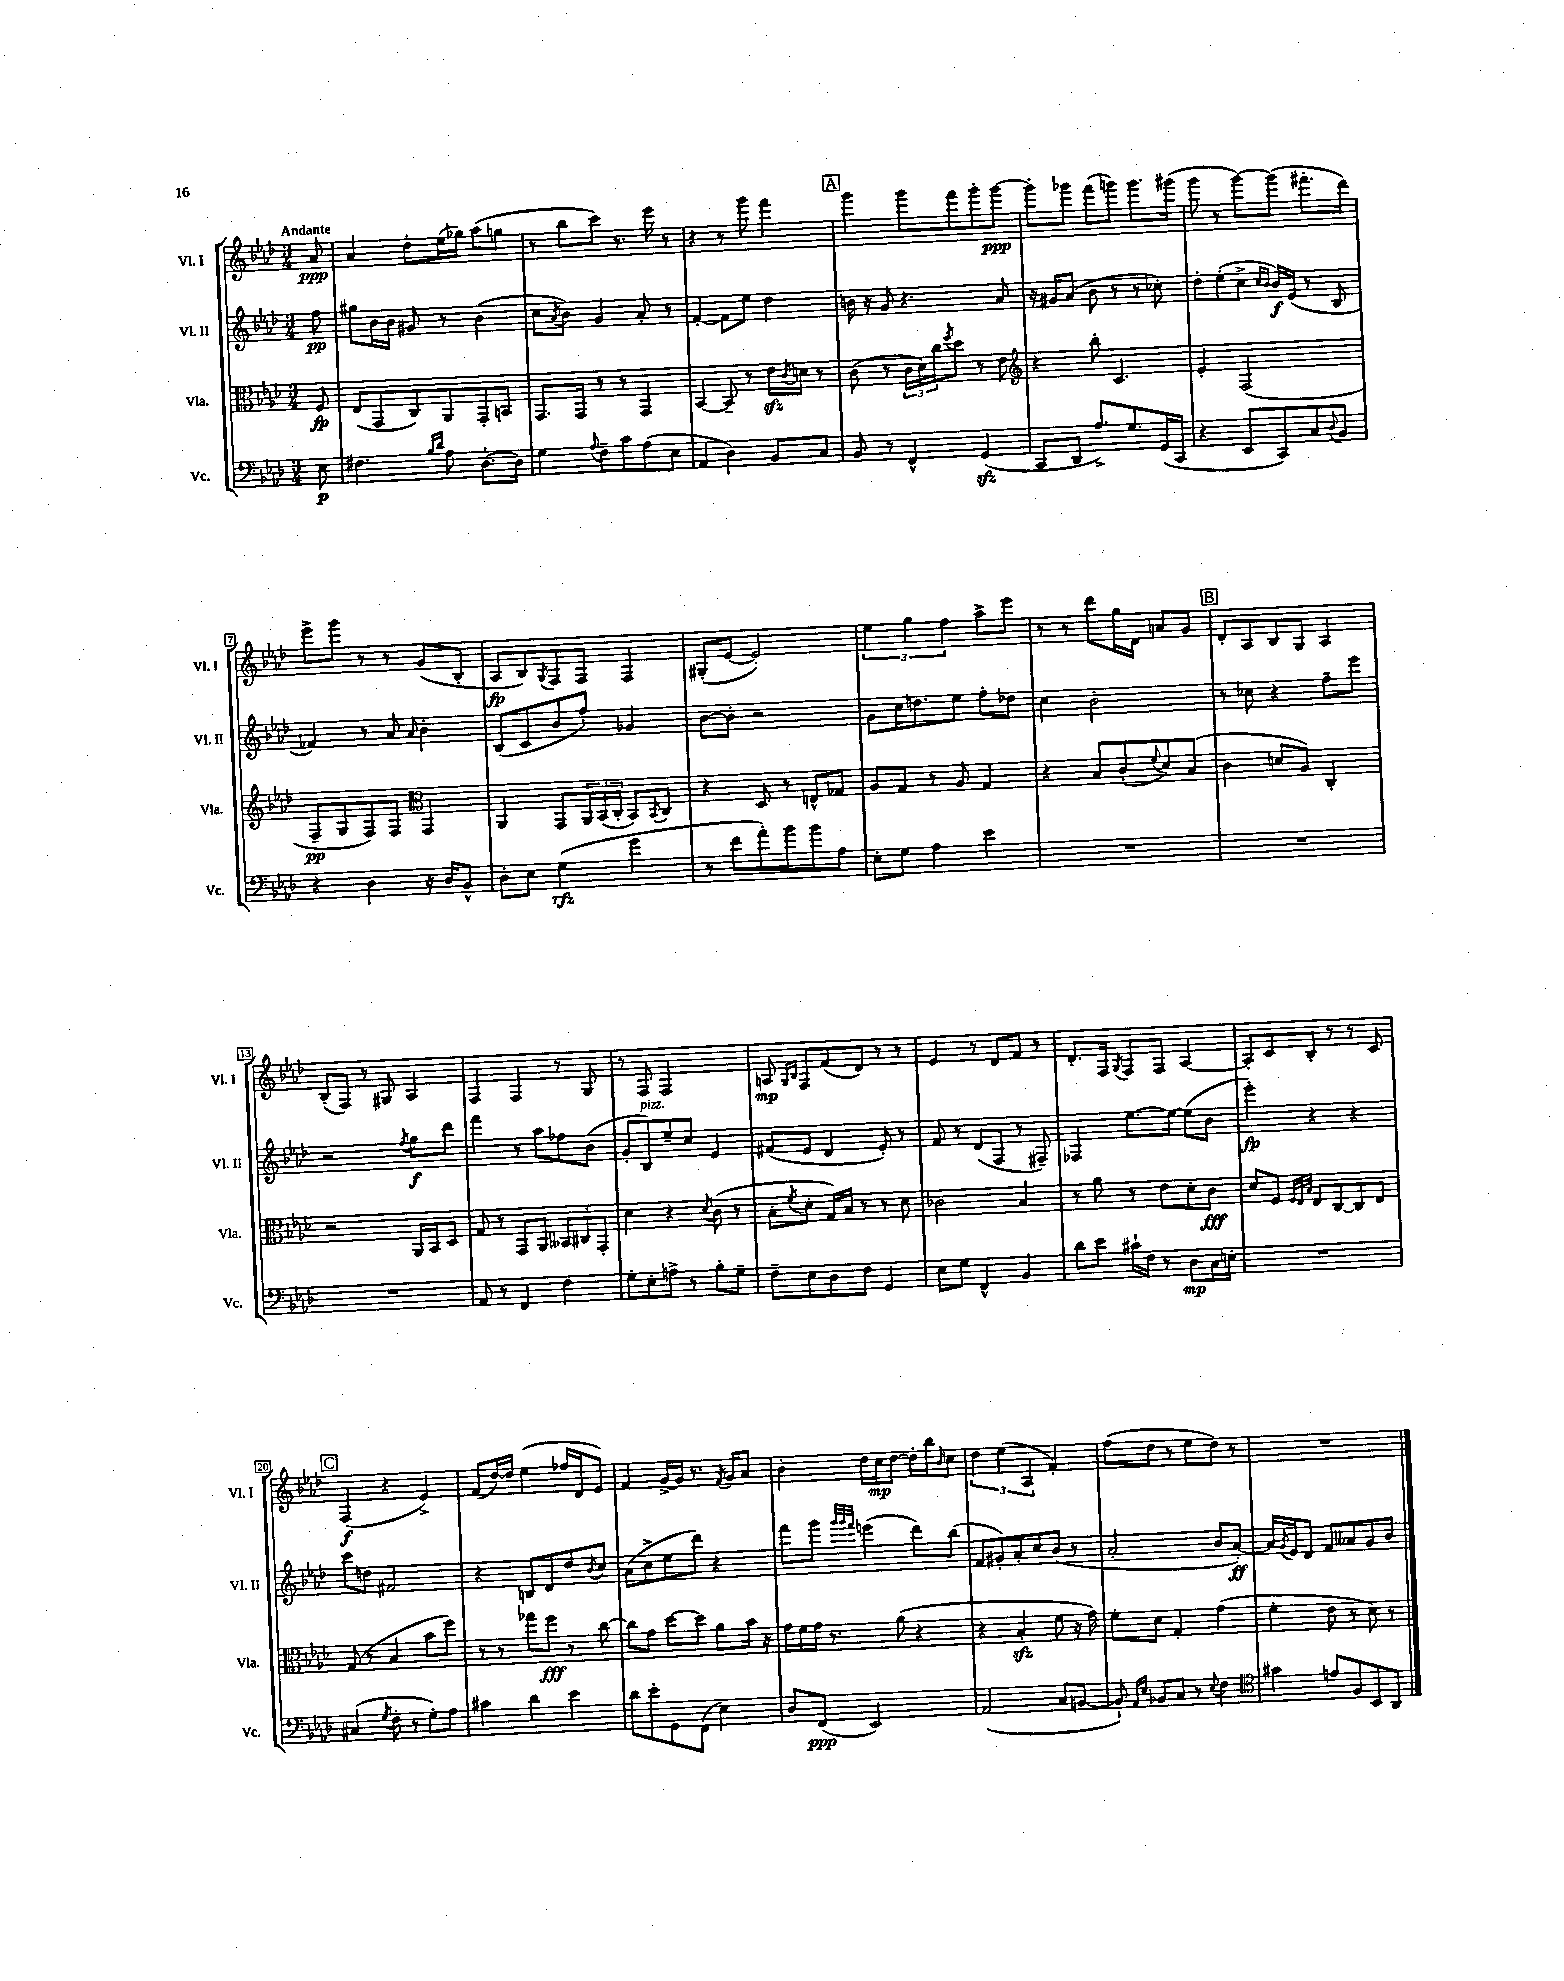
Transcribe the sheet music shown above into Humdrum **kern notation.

**kern	**dynam	**kern	**dynam	**kern	**dynam	**kern	**dynam
*part4	*part4	*part3	*part3	*part2	*part2	*part1	*part1
*staff4	*staff4	*staff3	*staff3	*staff2	*staff2	*staff1	*staff1
*I"Vc.	*	*I"Vla.	*	*I"Vl. II	*	*I"Vl. I	*
*I'Vc.	*	*I'Vla.	*	*I'Vl. II	*	*I'Vl. I	*
*clefF4	*	*clefC3	*	*clefG2	*	*clefG2	*
*k[b-e-a-d-]	*	*k[b-e-a-d-]	*	*k[b-e-a-d-]	*	*k[b-e-a-d-]	*
*M3/4	*	*M3/4	*	*M3/4	*	*M3/4	*
=	=	=	=	=	=	=	=
!	!	!	!	!	!	!LO:TX:a:B:t=Andante	!
8E-\	p	8F/	fp	8ff\	pp	8a-/	ppp
=1	=1	=1	=1	=1	=1	=1	=1
4.F#X\	.	(8E-/L	.	8gg#X\L	.	4a-/	.
.	.	8GG/	.	16b-\L	.	.	.
.	.	.	.	16b-\JJ	.	.	.
.	.	8C/)	.	8g#X/	.	8dd-'\L	.
16qqB-/LL	.	.	.	.	.	.	.
16qqd-/JJ	.	.	.	.	.	.	.
8A-\	.	8AA-/	.	8r	.	(16ee-\L	.
.	.	.	.	.	.	16gg-X\JJ)	.
[8.D-'\L	.	8GG'/	.	(4b-\	.	(8aa-\L	.
.	.	8BBn/J	.	.	.	8ggn\J	.
16D-\Jk]	.	.	.	.	.	.	.
=2	=2	=2	=2	=2	=2	=2	=2
4G\	.	8.GG/L	.	8cc\L	.	8r	.
.	.	.	.	8qa-/	.	.	.
.	.	.	.	8b-\J)	.	8bb-\L	.
.	.	16GG/Jk	.	.	.	.	.
8qqA-/	.	.	.	.	.	.	.
8F~\L	.	8r	.	4g/	.	8ccc\J)	.
8c\	.	8r	.	.	.	8.r	.
(8A-\	.	4GG/	.	8a-'/	.	.	.
.	.	.	.	.	.	16eee-\	.
8E-\J	.	.	.	8r	.	8r	.
=3	=3	=3	=3	=3	=3	=3	=3
4AA-/	.	[4BB-/	.	[4f'/	.	4r	.
4D-\)	.	8BB-~/]	.	8f\L]	.	8r	.
.	.	8r	.	8ee-\J	.	8ggg\	.
8BB-/L	.	16e-zz\LL	.	4dd-\	.	4fff\	.
.	.	8qc/	.	.	.	.	.
.	.	16dn\JJ	.	.	.	.	.
8C/J	.	8r	.	.	.	.	.
!!LO:REH:place=s1:t=A
=4	=4	=4	=4	=4	=4	=4	=4
8BB-/	.	(8c\	.	16bn\	.	4ggg\	.
.	.	.	.	16r	.	.	.
8r	.	8r	.	8g/	.	.	.
4FF^^/	.	24c\LL	.	4.r	.	8ggg\L	.
.	.	24d-\)	.	.	.	.	.
.	.	24cc\J	.	.	.	.	.
.	.	8qff/	.	.	.	.	.
.	.	8dd-\J	.	.	.	8fff\	.
(4GGzz/	.	8r	.	.	.	8ggg'\	.
.	.	8e-\	.	8a-/	.	[8ggg\J	ppp
=5	=5	=5	=5	=5	=5	=5	=5
*	*	*clefG2	*	*	*	*	*
8CC/L	.	4r	.	16r	.	8ggg'\L]	.
.	.	.	.	16g#X/KL	.	.	.
8DD-/J	.	.	.	(8a-/J	.	8ggg-X\J	.
8.A-^/L)	.	8bb-'\	.	8b-\	.	(8fff\L	.
.	.	4.c/	.	8r	.	8gggn\J)	.
8.G/	.	.	.	.	.	.	.
.	.	.	.	8r	.	8.ggg\L	.
(16GG/L	.	.	.	8cc-X'\)	.	.	.
16CC/JJ	.	.	.	.	.	(16ggg#X\Jk	.
=6	=6	=6	=6	=6	=6	=6	=6
4r	.	4e-'/	.	8dd-'\L	.	8ggg\	.
.	.	.	.	(8ee-'\	.	8r	.
8EE-/L	.	(2F/	.	8cc^\J	.	[8ggg\L)	.
.	.	.	.	16qqcc/LL	.	.	.
.	.	.	.	16qqb-/JJ	.	.	.
8CC/)	.	.	.	16b-/LL)	f	(8ggg\J]	.
.	.	.	.	(16e-/JJ	.	.	.
8C/	.	.	.	8r	.	8.fff#X'\L	.
8qqD-/	.	.	.	.	.	.	.
8BB-/J	.	.	.	8B-/	.	.	.
.	.	.	.	.	.	16ddd-\Jk)	.
!!LO:LB:g=z
=7	=7	=7	=7	=7	=7	=7	=7
4r	.	8F~/L	pp	4f-X/)	.	8eee-^\L	.
.	.	8G/	.	.	.	8ggg\J	.
4D-\	.	8F/)	.	8r	.	8r	.
.	.	8F/J	.	8a-/	.	8r	.
*	*	*clefC3	*	*	*	*	*
.	.	.	.	16qqa-/	.	.	.
16r	.	4GG/	.	4b-'\	.	(8g/L	.
16D-/KL	.	.	.	.	.	.	.
8BB-^^/J	.	.	.	.	.	8B-'/J	.
=8	=8	=8	=8	=8	=8	=8	=8
8D-'\L	.	4AA-/	.	(8B-/L	.	8A-/L	fp
8E-\J	.	.	.	8c/	.	8B-/)	.
.	.	.	.	.	.	8qG/	.
(4G\	rfz	8GG/L	.	8b-/	.	8F/	.
.	.	24AA-/L	.	8ff'/J)	.	8F/J	.
.	.	(24BB-/	.	.	.	.	.
.	.	24C'/JJ	.	.	.	.	.
4g\	.	8BB-/L)	.	4g-X/	.	4F/	.
.	.	8qBB-/	.	.	.	.	.
.	.	8C/J	.	.	.	.	.
=9	=9	=9	=9	=9	=9	=9	=9
8r	.	4r	.	[8b-\L	.	(8G#X'/L	.
8f\L	.	.	.	8b-'\J]	.	[8e-/J	.
8a-'\)	.	8D-/	.	2r	.	2e-'/])	.
8b-\	.	8r	.	.	.	.	.
8b-\	.	8En^^/L	.	.	.	.	.
8A-\J	.	8G-X/J	.	.	.	.	.
=10	=10	=10	=10	=10	=10	=10	=10
8E-'\L	.	8A-/L	.	8g\L	.	6ee-\	.
8G\J	.	8G/J	.	16cc\K	.	.	.
.	.	.	.	.	.	6gg\	.
.	.	.	.	8.ddn\	.	.	.
4A-\	.	8r	.	.	.	.	.
.	.	.	.	.	.	6ff\	.
.	.	8A-/	.	8ee-\J	.	.	.
4e-\	.	4G/	.	8ff'\L	.	8aa-^\L	.
.	.	.	.	8dd-X\J	.	8eee-\J	.
=11	=11	=11	=11	=11	=11	=11	=11
2.r	.	4r	.	4cc\	.	8r	.
.	.	.	.	.	.	8r	.
.	.	8B-/L	.	2b-'\	.	8ddd-\L	.
.	.	(8c'/	.	.	.	16gg\L	.
.	.	.	.	.	.	16d-\JJ	.
.	.	8qqf/	.	.	.	.	.
.	.	8d-/)	.	.	.	8an/L	.
.	.	(8B-/J	.	.	.	8g/J	.
!!LO:REH:place=s1:t=B
=12	=12	=12	=12	=12	=12	=12	=12
2.r	.	4c\	.	8r	.	8d-'/L	.
.	.	.	.	8cc-X\	.	8A-/	.
.	.	8dn/L	.	4r	.	8B-/	.
.	.	8A-/J)	.	.	.	8G/J	.
.	.	4C'/	.	8ff~\L	.	4A-/	.
.	.	.	.	8eee-\J	.	.	.
!!LO:LB:g=z
=13	=13	=13	=13	=13	=13	=13	=13
2.r	.	2r	.	2r	.	(8B-'/L	.
.	.	.	.	.	.	8F/J)	.
.	.	.	.	.	.	8r	.
.	.	.	.	.	.	8G#X/	.
.	.	.	.	8qff/	.	.	.
.	.	16AA-/LL	.	8gg\L	f	4A-/	.
.	.	16BB-/J	.	.	.	.	.
.	.	8D-/J	.	8ddd-\J	.	.	.
=14	=14	=14	=14	=14	=14	=14	=14
8AA-/	.	8G/	.	4fff\	.	4F/	.
8r	.	8r	.	.	.	.	.
4FF/	.	8GG/L	.	8r	.	4F/	.
.	.	8AA-/J	.	8aa-\L	.	.	.
4F\	.	12BB--X/L	.	8ff-X\	.	8r	.
.	.	12C#X/	.	.	.	.	.
.	.	.	.	(8b-\J	.	8G/	.
.	.	12GG'/J	.	.	.	.	.
=15	=15	=15	=15	=15	=15	=15	=15
8G'\L	.	4d-\	.	8g'/L	.	8r	.
!	!	!	!	!LO:TX:a:i:t=pizz.	!	!	!
8E-'\	.	.	.	8B-/)	.	8F/	.
8An^\J	.	4r	.	8ee-~/	.	2F/	.
8r	.	.	.	8cc/J	.	.	.
.	.	8qd-/	.	.	.	.	.
8B-'\L	.	(8c\	.	4e-/	.	.	.
8G~\J	.	8r	.	.	.	.	.
=16	=16	=16	=16	=16	=16	=16	=16
8F~\L	.	8B-'\L	.	(8f#X/L	.	8An/	mp
.	.	.	.	.	.	16qqG/LL	.
.	.	8qf/	.	.	.	16qqB-/JJ	.
8E-\	.	8d-'\J	.	8e-/J	.	8F/L	.
8D-\	.	16G/LL)	.	4d-/	.	(8f/	.
.	.	16B-/JJ	.	.	.	.	.
8F\J	.	8r	.	.	.	8d-/J)	.
4GG/	.	8r	.	8e-'/)	.	8r	.
.	.	8d-\	.	8r	.	8r	.
=17	=17	=17	=17	=17	=17	=17	=17
8E-\L	.	2c-X\	.	8f/	.	4e-/	.
8G\J	.	.	.	8r	.	.	.
4FF^^/	.	.	.	(8d-/L	.	8r	.
.	.	.	.	8F/J	.	8d-/L	.
4BB-/	.	4B-/	.	8r	.	8f/J	.
.	.	.	.	8F#X~/)	.	8r	.
=18	=18	=18	=18	=18	=18	=18	=18
8d-\L	.	8r	.	4F-X/	.	8.d-'/L	.
8e-\J	.	8a-\	.	.	.	.	.
.	.	.	.	.	.	16F/Jk	.
.	.	.	.	.	.	8qG/	.
16c#X`\LL	.	8r	.	[8.ee-\L	.	8F/L	.
16F\JJ	.	.	.	.	.	.	.
8r	.	8e-\L	.	.	.	8F/J	.
.	.	.	.	16ee-\Jk_	.	.	.
8D-\L	mp	8d-'\	.	(8ee-\L]	.	[4A-/	.
16C\L	.	8c\J	fff	8b-\J	.	.	.
16En'\JJ	.	.	.	.	.	.	.
=19	=19	=19	=19	=19	=19	=19	=19
2.r	.	8d-/L	.	4eee-'\)	fp	8A-'/L]	.
.	.	8F/J	.	.	.	8c/	.
.	.	32qqF/LLL	.	.	.	.	.
.	.	32qqE-/	.	.	.	.	.
.	.	32qqB-/JJJ	.	.	.	.	.
.	.	8E-/L	.	4r	.	8B-'/J	.
.	.	[8C/	.	.	.	8r	.
.	.	8C/]	.	4r	.	8r	.
.	.	8E-/J	.	.	.	8c/	.
!!LO:LB:g=z
!!LO:REH:place=s1:t=C
=20	=20	=20	=20	=20	=20	=20	=20
(4C#X/	.	(8G/	.	8ccc\L	.	(4F/	f
.	.	8r	.	8ddn\J	.	.	.
8qG/	.	.	.	.	.	.	.
8F'\	.	4B-/	.	2f#X/	.	4r	.
8r	.	.	.	.	.	.	.
8G'\L)	.	8b-\L	.	.	.	4e-^/)	.
8A-\J	.	8ff\J)	.	.	.	.	.
=21	=21	=21	=21	=21	=21	=21	=21
4c#X\	.	8r	.	4r	.	(8f/L	.
.	.	8r	.	.	.	[16dd-/L)	.
.	.	.	.	.	.	16dd-/JJ]	.
4d-\	.	8gg-X\L	.	8Bn/L	.	(4ee-\	.
.	.	8ff\J	fff	8d-/	.	.	.
4e-\	.	8r	.	8dd-/	.	16ff-X/LL	.
.	.	.	.	.	.	16d-/J	.
.	.	.	.	8qb-/	.	.	.
.	.	[8cc\	.	8cc/J	.	8e-/J)	.
=22	=22	=22	=22	=22	=22	=22	=22
8d-\L	.	8cc\L]	.	(8a-\L	.	4f/	.
8e-'\	.	8g\J	.	8cc^\	.	.	.
8GG\	.	[8dd-\L	.	8ee-\	.	[16g^/LL	.
.	.	.	.	.	.	16g/JJ]	.
(8FF\J	.	8dd-\J]	.	8ddd-\J)	.	8.r	.
4E-\)	.	8a-\L	.	4r	.	.	.
.	.	.	.	.	.	8qf/	.
.	.	.	.	.	.	16g/KL	.
.	.	16b-\Jk	.	.	.	8a-/J	.
.	.	16r	.	.	.	.	.
=23	=23	=23	=23	=23	=23	=23	=23
8D-/L	.	16g\LL	.	8fff\L	.	4b-'\	.
.	.	16f\	.	.	.	.	.
(8FF/J	ppp	16g\JJ	.	8ggg\J	.	.	.
.	.	8.r	.	.	.	.	.
.	.	.	.	32qqggg/LLL	.	.	.
.	.	.	.	32qqggg/	.	.	.
.	.	.	.	32qqfff/JJJ	.	.	.
2EE-/)	.	.	.	(4eeen\	.	16dd-\LL	.
.	.	.	.	.	.	16cc\J	mp
.	.	(8a-\	.	.	.	[8dd-\J	.
.	.	4r	.	8ddd-\L)	.	16dd-'\LL]	.
.	.	.	.	.	.	16bb-\J	.
.	.	.	.	.	.	16qqb-/	.
.	.	.	.	(8bb-\J	.	8cc\J	.
=24	=24	=24	=24	=24	=24	=24	=24
(2AA-/	.	4r	.	8f/L	.	6dd-\	.
.	.	.	.	8g#X'/)	.	.	.
.	.	.	.	.	.	(6ee-\	.
.	.	4B-zz'/	.	8a-'/	.	.	.
.	.	.	.	.	.	6A-/	.
.	.	.	.	8cc/	.	.	.
8C/L	.	8f\	.	(8b-/J	.	4f'/)	.
[8BBn/J	.	16r	.	8r	.	.	.
.	.	16g\)	.	.	.	.	.
=25	=25	=25	=25	=25	=25	=25	=25
8BB`/])	.	8f'\L	.	2a-'/	.	(8ff\L	.
16qqAA-/LL	.	.	.	.	.	.	.
16qqE-/JJ	.	.	.	.	.	.	.
8BB-X/L	.	8d-\J	.	.	.	8dd-\J	.
8C/J	.	4G'/	.	.	.	8r	.
8r	.	.	.	.	.	8ee-\L	.
8qqE-/	.	.	.	.	.	.	.
4F\	.	(4g\	.	8b-/L	.	8dd-\J)	.
.	.	.	.	[8a-'/J)	ff	8r	.
=26	=26	=26	=26	=26	=26	=26	=26
*clefC4	*	*	*	*	*	*	*
4g#X\	.	4f'\	.	16a-/LL]	.	2.r	.
.	.	.	.	8qg/	.	.	.
.	.	.	.	16e-/J	.	.	.
.	.	.	.	8d-/J	.	.	.
8en/L	.	8e-\	.	8f/L	.	.	.
8F/	.	8r	.	8a--X/	.	.	.
8BB-/	.	8d-\)	.	8g/	.	.	.
8AA-/J	.	8r	.	8b-/J	.	.	.
==	==	==	==	==	==	==	==
*-	*-	*-	*-	*-	*-	*-	*-
